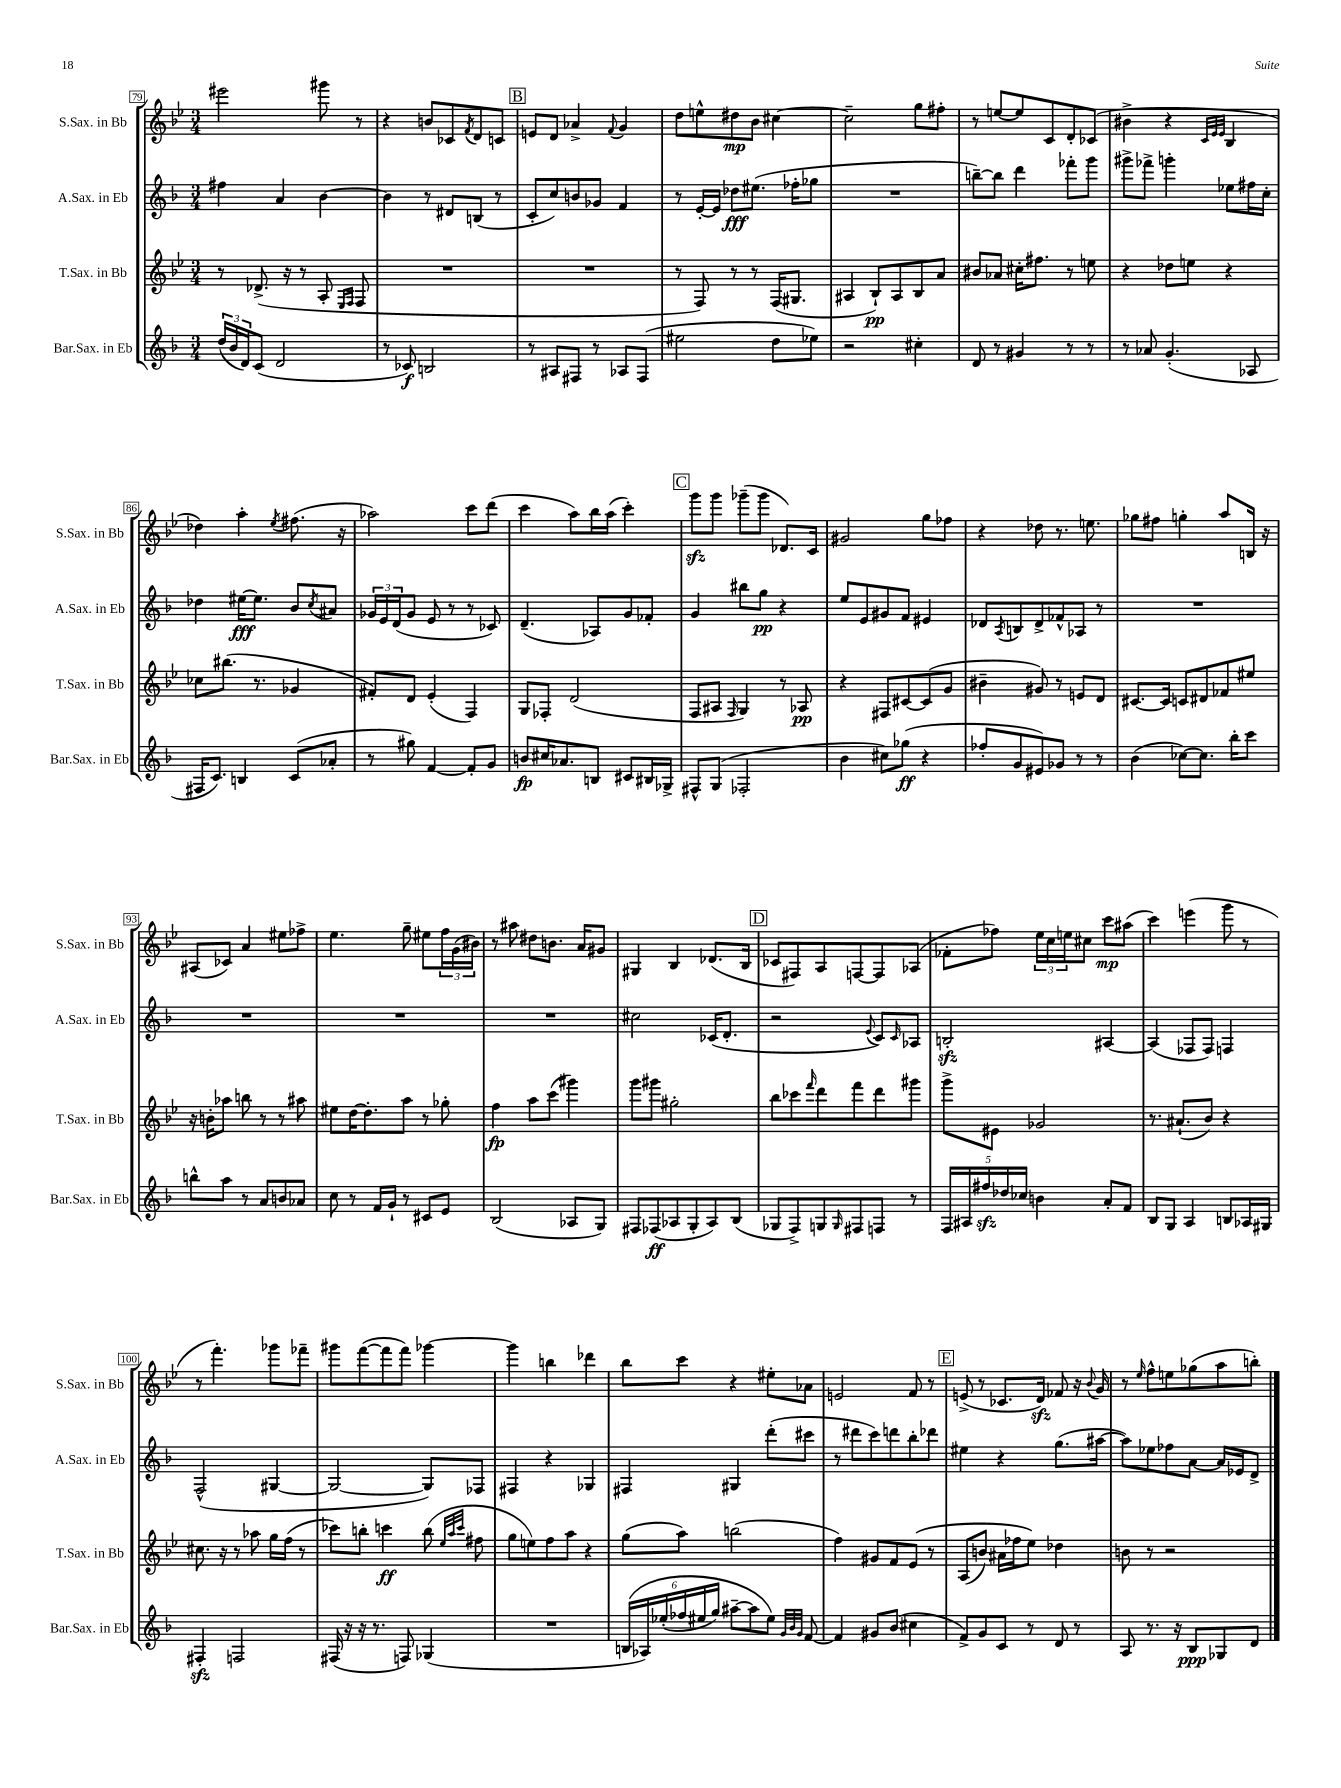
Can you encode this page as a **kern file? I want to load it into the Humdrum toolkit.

**kern	**kern	**kern	**kern
*staff4	*staff3	*staff2	*staff1
*clefG2	*clefG2	*clefG2	*clefG2
*k[b-]	*k[b-e-]	*k[b-]	*k[b-e-]
*M3/4	*M3/4	*M3/4	*M3/4
(24dd	8r	4ff#	2eee#
24b-	.	.	.
24d)	.	.	.
(8c	(8.d-^	.	.
2d	.	4a	.
.	16r	.	.
.	8r	.	.
.	8A'	[4b-	8ggg#
.	16qqE-	.	.
.	16qqF	.	.
.	8F	.	8r
=	=	=	=
8r	2.r	4b-]	4r
8c-)	.	.	.
2B	.	8r	8b
.	.	8d#	8c-
.	.	.	8qf
.	.	(8B	8d
.	.	8r	8c
=	=	=	=
8r	2.r	8c'	8e
8A#	.	8cc)	8d
8F#	.	8b	4a-^
8r	.	8g-	.
.	.	.	8qqf
8A-	.	4f	4g
(8F#	.	.	.
=	=	=	=
2ee#	8r	8r	8dd
.	8F)	[16e'	8ee^^
.	.	16e]	.
.	8r	8dd-	8dd#
.	8r	(8.ee#	8b-
8dd	(16F	.	[4cc#
.	8.G#	16ff-'	.
8ee-)	.	8gg-	.
=	=	=	=
2r	4A#	2.r	2cc#~]
.	8B-`)	.	.
.	8A#	.	.
4cc#'	8B-	.	8gg
.	8a	.	8ff#'
=	=	=	=
8d	8b#	[8bb~)	8r
8r	8a-	8bb]	[8ee
4g#	16cc#'	4ddd	8ee]
.	8.ff#	.	.
.	.	.	8c
8r	8r	8fff-'	8d'
8r	8ee	8ggg	(8c-
=	=	=	=
8r	4r	8ggg#^	4b#^
8a-	.	8fff-^	.
(4.g'	8dd-	4ggg'	4r
.	8ee	.	.
.	.	.	32qqc
.	.	.	32qqe-
.	.	.	32qqe-
.	4r	8ee-	4B-
8A-	.	16ff#	.
.	.	16cc'	.
=	=	=	=
16F#	8cc-	4dd-	4dd-)
8.c)	.	.	.
.	(8.bb#	.	.
4B	.	[16ee#	4aa'
.	8.r	8.ee#]	.
.	.	.	8qee-
(8c	4g-	8b-	(8.ff#
.	.	8qcc	.
8a-'	.	8a#	.
.	.	.	16r
=	=	=	=
8r	8f#')	24g-	2aa-)
.	.	24e	.
.	.	(24d	.
8gg#)	8d	8g-	.
[4f	(4e-'	8e	.
.	.	8r	.
8f']	4F)	8r	8ccc
8g	.	8c-)	(8ddd
=	=	=	=
8b	8G	(4.d~	4ccc
16cc#	8F-'	.	.
8.a-	.	.	.
.	(2d	.	8aa)
8B	.	8A-)	16bb-
.	.	.	(16aa
8c#	.	8g	4ccc')
16B#	.	8f-'	.
16G-^	.	.	.
=	=	=	=
8F#^^	8F	4g	8ggg
(8G	8A#	.	8ggg
.	16qqF	.	.
2F-'	4G)	8bb#	(8ggg-~
.	.	8gg	8ggg-
.	8r	4r	8.d-)
.	8A-	.	.
.	.	.	16c
=	=	=	=
4b-	4r	8ee	2g#
.	.	8e	.
8cc#)	8F#	8g#	.
(8gg-	[8c#	8f	.
4r	(8c#]	4e#	8gg
.	8g	.	8ff-
=	=	=	=
8ff-'	4b#~	8d-	4r
.	.	8qA	.
8g	.	8B	.
8e#)	8g#)	8d-^	8dd-
8g-	8r	8f-^^	8.r
8r	8e	8A-	.
.	.	.	8.ee
8r	8d	8r	.
=	=	=	=
(4b-	[8.c#	2.r	8gg-
.	.	.	8ff#
.	16c#]	.	.
[8cc-)	8c	.	4gg'
8.cc-]	8d#	.	.
.	8f-	.	8aa
16bb-'	.	.	.
8ccc	8ee#	.	16B
.	.	.	16r
=	=	=	=
8bb^^	16r	2.r	(8A#
.	16b'	.	.
8aa	8aa-	.	8c-)
8r	8bb	.	4a
8a	8r	.	.
8b	8r	.	8ee#
8a-	8aa#	.	8ff-^
=	=	=	=
8cc	8ee#	2.r	4.ee-
8r	[16dd	.	.
.	8.dd']	.	.
16f	.	.	.
16g`	.	.	.
8r	8aa	.	8gg~
8c#	8r	.	8ee#
8e	8gg-'	.	24ff
.	.	.	(24g
.	.	.	24b#)
=	=	=	=
(2B-	4ff	2.r	8r
.	.	.	8aa#
.	8aa	.	8dd#
.	(8ccc	.	8.b
8A-	4ggg#)	.	.
.	.	.	16a
8G)	.	.	8g#
=	=	=	=
8F#	8ggg	2cc#	4G#
(8F-	8ggg#	.	.
8A-	2gg#'	.	4B-
8G'	.	.	.
8A-)	.	(16c-	(8.d-
.	.	8.d'	.
(8B-	.	.	.
.	.	.	16B-
=	=	=	=
8G-	8bb-	2r	8c-
8F^)	8ccc-	.	8F#)
.	16qqfff	.	.
8G	8ddd	.	8A
16qqG	.	.	.
8F#	8fff	.	[8F
.	.	8qqe	.
8F	8ddd	8c)	8F]
.	.	16qqc	.
8r	8ggg#	8A-	(8A-
=	=	=	=
20F	8ggg^	2B'	8f-'
20A#	.	.	.
20ff#	.	.	.
.	8e#	.	8ff-)
20dd-	.	.	.
20cc-	.	.	.
4b	2g-	.	24ee-
.	.	.	24cc
.	.	.	24ee
.	.	.	8cc#
8a'	.	[4A#	8ccc
8f	.	.	(8aa#
=	=	=	=
8B-	8.r	(4A#]	4ccc)
8G	.	.	.
.	(8.a#`	.	.
4A	.	8F-	(4eee
.	8b-)	8F-)	.
8B	4r	4F	8ggg
16A-	.	.	8r
16G#	.	.	.
=	=	=	=
4F#'	8.cc#	(2F^^	8r
.	.	.	4.fff')
.	16r	.	.
2F	8r	.	.
.	8aa-	.	.
.	16gg	[4G#	8ggg-
.	(16ff	.	.
.	8r	.	8fff-~
=	=	=	=
(16F#	8ccc-)	2G#_	8ggg#
16r	.	.	.
16r	8bb'	.	([8fff
8.r	.	.	.
.	4ccc	.	8fff]
8F)	.	.	8fff)
(4G-	(8bb	8G#])	[4ggg-
.	32qqee-	.	.
.	32qqaa	.	.
.	32qqccc	.	.
.	8ff#	8F-	.
=	=	=	=
2.r	8gg	4F#	4ggg-]
.	8ee)	.	.
.	8ff	4r	4bb
.	8aa	.	.
.	4r	4G-	4ddd-
=	=	=	=
&(24B	(8gg	4F#	8bb-
24A-)	.	.	.
(24ee-'	.	.	.
24ff-	8aa)	.	8ccc
24ee#	.	.	.
24gg)	.	.	.
[8aa#~	(2bb	4G#	4r
8aa#]	.	.	.
8ee#&)	.	(8ddd'	8ee#'
32qqg	.	.	.
32qqb-	.	.	.
32qqg	.	.	.
[8f	.	8ccc#	8a-
=	=	=	=
4f]	4ff)	8r	2e
.	.	8ddd#	.
8g#	8g#	8ccc)	.
(8b-	8f	8ddd	.
4cc#	&(8e-	8bb-'	8f
.	8r	8ddd-	8r
=	=	=	=
8f^)	(8A	4ee#	(8e^
8g	8b)	.	8r
8c	16a#	4r	8.c-
.	16ff-	.	.
8r	8ee-&)	.	.
.	.	.	16d)
8d	4dd-	(8.gg	8f-
8r	.	.	16r
.	.	.	8qqb-
.	.	[16aa#	16g
=	=	=	=
8A	8b	8aa#])	8r
.	.	.	16qqee-
8.r	8r	8ee-	8ff^^
.	2r	8ff-	8ee
16r	.	.	.
8B-	.	[8a	(8gg-
8G-	.	16a]	8aa
.	.	16e-	.
8d	.	8d^	8bb')
==	==	==	==
*-	*-	*-	*-
